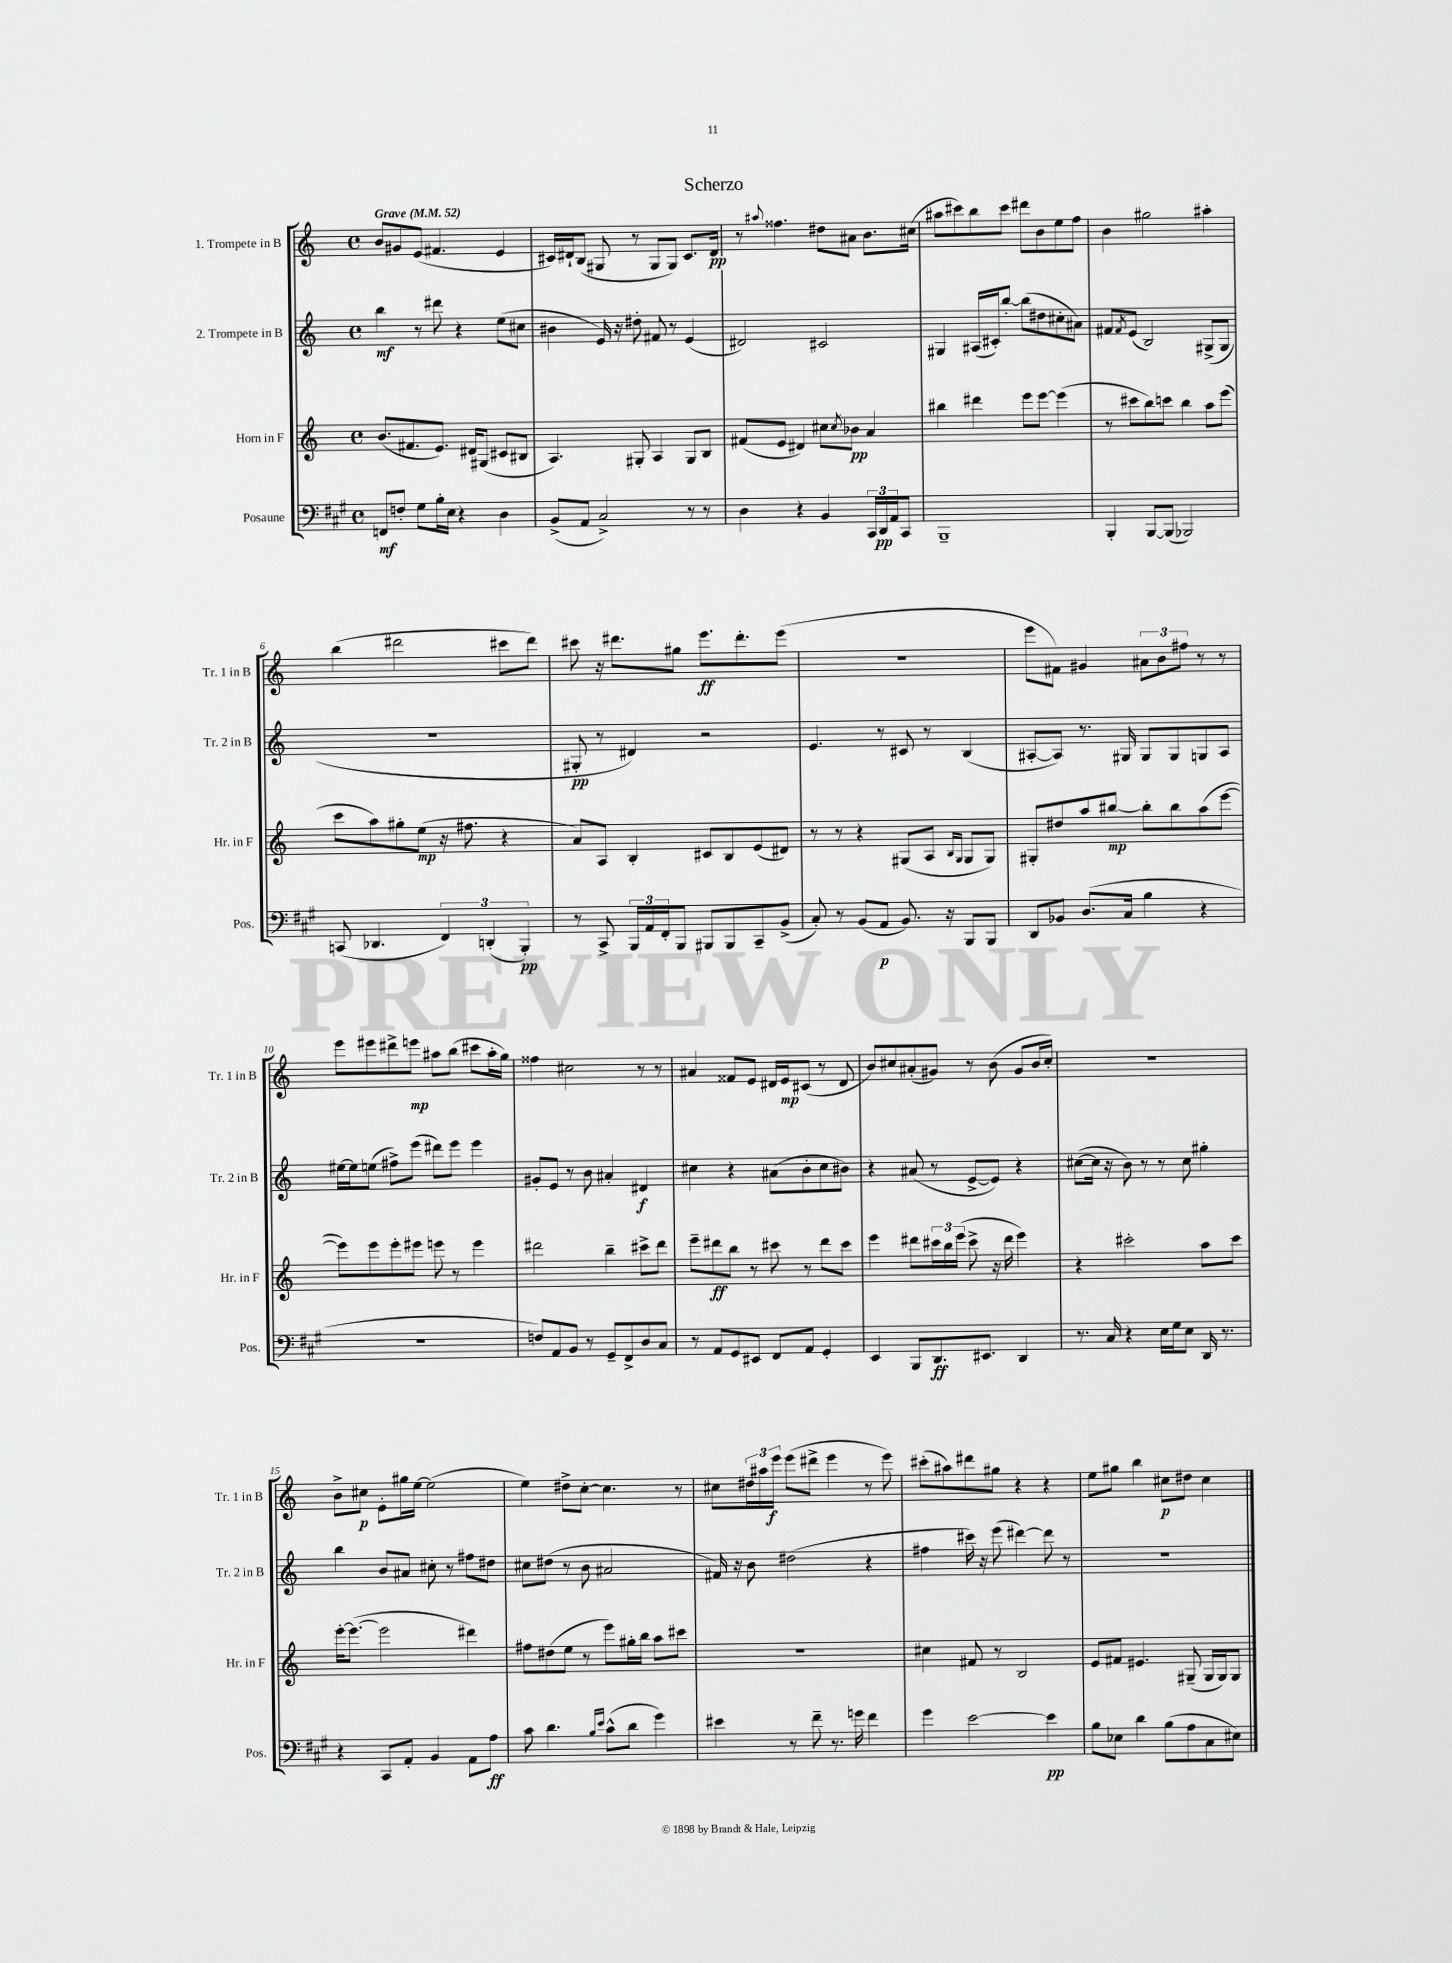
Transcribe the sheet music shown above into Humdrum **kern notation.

**kern	**dynam	**kern	**dynam	**kern	**dynam	**kern	**dynam
*part4	*part4	*part3	*part3	*part2	*part2	*part1	*part1
*staff4	*staff4	*staff3	*staff3	*staff2	*staff2	*staff1	*staff1
*I"Posaune	*	*I"Horn in F	*	*I"2. Trompete in B	*	*I"1. Trompete in B	*
*I'Pos.	*	*I'Hr. in F	*	*I'Tr. 2 in B	*	*I'Tr. 1 in B	*
*clefF4	*	*clefG2	*	*clefG2	*	*clefG2	*
*k[f#c#g#]	*	*k[]	*	*k[]	*	*k[]	*
*M4/4	*	*M4/4	*	*M4/4	*	*M4/4	*
*met(c)	*	*met(c)	*	*met(c)	*	*met(c)	*
*MM52	*	*MM52	*	*MM52	*	*MM52	*
=1	=1	=1	=1	=1	=1	=1	=1
!	!	!	!	!	!	!LO:TX:a:B:t=Grave	!
8FFn/L	mf	(8.b/L	.	4bb\	mf	8b/L	.
8Fn'/J	.	.	.	.	.	8g#X/	.
.	.	8.f#X/	.	.	.	.	.
8G#\L	.	.	.	8r	.	(8e/J	.
16B'\L	.	8.e/J)	.	8ddd#X\	.	4.f#X/	.
16E\JJ	.	.	.	.	.	.	.
4r	.	.	.	4r	.	.	.
.	.	16d#X/KL	.	.	.	.	.
.	.	(8G#X/J	.	.	.	.	.
4D\	.	8c#X/L	.	(8ee\L	.	4e/	.
.	.	8B#X/J	.	8cc#X\J	.	.	.
=2	=2	=2	=2	=2	=2	=2	=2
(8BB^/L	.	4.A/)	.	4b#X\	.	16c#X/LL)	.
.	.	.	.	.	.	16d#X`/J	.
8AA/J	.	.	.	.	.	(8B/J	.
2C#^/)	.	.	.	16e/)	.	8G#X/	.
.	.	.	.	16r	.	.	.
.	.	8G#X'/	.	8dd#X'\	.	8r	.
.	.	4A/	.	8f#X/	.	8G#/L	.
.	.	.	.	8r	.	8G#/J)	.
8r	.	8G#/L	.	(4e/	.	8.c#/L	.
8r	.	8B/J	.	.	.	.	.
.	.	.	.	.	.	16d#/Jk	pp
=3	=3	=3	=3	=3	=3	=3	=3
4D\	.	(8f#X/L	.	2d#X/)	.	8r	.
.	.	.	.	.	.	8qqaa#X/	.
.	.	8e/J	.	.	.	4.ff##X\	.
4r	.	4d#X/)	.	.	.	.	.
4BB/	.	8cc#X\L	.	2c#X/	.	8dd#X\L	.
.	.	8qcc#/	.	.	.	.	.
.	.	8b-X\J	pp	.	.	8a#X\J	.
24CC#/LL	.	4a/	.	.	.	8.b\L	.
24DD/	pp	.	.	.	.	.	.
24AA/J	.	.	.	.	.	.	.
8CC#/J	.	.	.	.	.	.	.
.	.	.	.	.	.	(16cc#X\Jk	.
=4	=4	=4	=4	=4	=4	=4	=4
1BBB~	.	4bb#X\	.	4G#X/	.	8aa#X\L	.
.	.	.	.	.	.	8ccc#X\)	.
.	.	4ddd#X\	.	(16A#X/LL	.	8bb\	.
.	.	.	.	16c#X'/J)	.	.	.
.	.	.	.	[8bb'/J	.	8ccc#\J	.
.	.	8eee\L	.	(8bb\L]	.	8ddd#X\L	.
.	.	[8eee\J	.	8dd#X\	.	8b\	.
.	.	(4eee\]	.	8cc#X'\	.	8ee\	.
.	.	.	.	8a#X\J)	.	8ff\J	.
=5	=5	=5	=5	=5	=5	=5	=5
4BBB'/	.	8r	.	8f#X/L	.	4b\	.
.	.	.	.	8qf#/	.	.	.
.	.	8ccc#X\L	.	(8e/J	.	.	.
[8BBB/L	.	8bb\)	.	2B/)	.	2gg#X\	.
(8BBB/J]	.	8cccn\J	.	.	.	.	.
2BBB-X/)	.	4bb\	.	.	.	.	.
.	.	8aa\L	.	(8G#X^/L	.	4aa#X'\	.
.	.	(8eee\J	.	8G#/J	.	.	.
!!LO:LB:g=z
=6	=6	=6	=6	=6	=6	=6	=6
(8CCn/	.	8ccc\L	.	1r	.	(4bb\	.
4.DD-X/	.	8aa\)	.	.	.	.	.
.	.	8gg#X'\	.	.	.	2ddd#X\	.
.	.	(8ee\J	mp	.	.	.	.
6FF#/)	.	16r	.	.	.	.	.
.	.	8.ff#X\	.	.	.	.	.
(6DDn'/	.	.	.	.	.	.	.
.	.	4r	.	.	.	8ccc#X\L	.
6BBB'/)	pp	.	.	.	.	.	.
.	.	.	.	.	.	8ddd#\J)	.
=7	=7	=7	=7	=7	=7	=7	=7
8r	.	8a/L)	.	8G#X'/	pp	8ccc#X\	.
8CC#^/	.	8A/J	.	8r	.	16r	.
.	.	.	.	.	.	8.ddd#X\L	.
24BBB/LL	.	4B'/	.	4d#X/)	.	.	.
24AA/	.	.	.	.	.	.	.
24FF#'/J	.	.	.	.	.	.	.
8BBB/J	.	.	.	.	.	8gg#X\J	.
8BBB#X/L	.	8c#X/L	.	2r	.	8.eee\L	ff
8BBB#/	.	8B/	.	.	.	.	.
.	.	.	.	.	.	8.ddd#'\	.
8CC#~/	.	(8e/	.	.	.	.	.
(8BB^/J	.	8d#X/J)	.	.	.	(8eee\J	.
=8	=8	=8	=8	=8	=8	=8	=8
8C#'/)	.	8r	.	4.e/	.	1r	.
8r	.	8r	.	.	.	.	.
(8BB/L	.	4r	.	.	.	.	.
8AA/J	p	.	.	8r	.	.	.
8.BB/)	.	(8G#X/L	.	8c#X/	.	.	.
.	.	8A/J	.	8r	.	.	.
16r	.	.	.	.	.	.	.
.	.	16qqB/LL	.	.	.	.	.
.	.	16qqG#/JJ	.	.	.	.	.
8BBB/L	.	8G#/L	.	(4B/	.	.	.
8BBB/J	.	8G#/J)	.	.	.	.	.
=9	=9	=9	=9	=9	=9	=9	=9
8DD/L	.	8G#X'/L	.	[8A#X'/L	.	8eee\L	.
8BB-X/J	.	8dd#X/	.	8A#/J])	.	8f#X\J)	.
(8.D/L	.	8aa/	.	8.r	.	4g#X/	.
.	.	[8bb#X/J	mp	.	.	.	.
16C#/Jk	.	.	.	16G#X/	.	.	.
4B\	.	8bb#'\L]	.	8G#/L	.	12a#X\L	.
.	.	.	.	.	.	12b\	.
.	.	8bb#\	.	8G#/	.	.	.
.	.	.	.	.	.	12ff#X\J	.
4r	.	(8aa\	.	8Gn/	.	8r	.
.	.	[8eee\J	.	8A#/J	.	8r	.
!!LO:LB:g=z
=10	=10	=10	=10	=10	=10	=10	=10
1r	.	8eee\L])	.	[16ee#X\LL	.	8eee\L	.
.	.	.	.	16ee#\J]	.	.	.
.	.	8eee\	.	(8een\J	.	8eee#X\	.
.	.	8eee'\	.	8ff#X^\L)	.	8ddd#X^\	.
.	.	8eee#X\J	.	(8eee\J	.	8eeen\J	mp
.	.	8eeen\	.	8ddd#X\L)	.	8aa#X\L	.
.	.	8r	.	8eee\J	.	(8bb\J	.
.	.	4eee\	.	4eee\	.	8ccc#X\L	.
.	.	.	.	.	.	16aa#'\L	.
.	.	.	.	.	.	16gg\JJ)	.
=11	=11	=11	=11	=11	=11	=11	=11
8Fn/L)	.	2ddd#X\	.	8g#X'/L	.	4ff##X\	.
8AA/	.	.	.	8e/J	.	.	.
8BB/J	.	.	.	8r	.	2cc#X\	.
8r	.	.	.	8b\	.	.	.
8GG#~/L	.	4bb~\	.	4a#X'/	.	.	.
8FF#^/	.	.	.	.	.	.	.
8D/	.	8ccc#X^\L	.	4d#X/	f	8r	.
8C#/J	.	8ddd#\J	.	.	.	8r	.
=12	=12	=12	=12	=12	=12	=12	=12
8r	.	8eee~\L	.	4cc#X\	.	4a#X/	.
8AA/L	.	8ddd#X\	ff	.	.	.	.
8GG#/	.	8bb\J	.	4r	.	8f##X/L	.
8EE#X/J	.	8r	.	.	.	8e/J	.
8FF#/L	.	8ccc#X\	.	(8a#X\L	.	16d#X/LL	.
.	.	.	.	.	.	16e/J	mp
8AA/J	.	8r	.	8b'\	.	(8c#X/J	.
4GG#'/	.	8ddd#\L	.	8cc#\	.	8r	.
.	.	8ccc#\J	.	8b#X\J)	.	8d#/	.
=13	=13	=13	=13	=13	=13	=13	=13
4EE/	.	4eee\	.	4r	.	8b/L)	.
.	.	.	.	.	.	8cc#X/	.
8BBB/L	.	8ddd#X\L	.	(8a#X/	.	(8a#X'/	.
8.DD/	ff	24ccc#X\L	.	8r	.	8g#X/J)	.
.	.	24bb\	.	.	.	.	.
.	.	(24eee\JJ	.	.	.	.	.
.	.	8ccc#^\	.	[8e^/L	.	8r	.
8.EE#X/J	.	.	.	.	.	.	.
.	.	16r	.	8e/J])	.	(8b\	.
.	.	16ddd#\	.	.	.	.	.
4DD/	.	4eee\)	.	4r	.	8g#/L	.
.	.	.	.	.	.	16b/L	.
.	.	.	.	.	.	16cc#'/JJ)	.
=14	=14	=14	=14	=14	=14	=14	=14
8.r	.	4r	.	([8cc#X\L	.	1r	.
.	.	.	.	16cc#\Jk]	.	.	.
16C#/	.	.	.	16r	.	.	.
4r	.	2ccc#X'\	.	8b\)	.	.	.
.	.	.	.	8r	.	.	.
16E\LL	.	.	.	8r	.	.	.
16G#\J	.	.	.	.	.	.	.
8E\J	.	.	.	8cc#\	.	.	.
16DD/	.	8aa\L	.	4gg#X'\	.	.	.
8.r	.	.	.	.	.	.	.
.	.	8ccc#\J	.	.	.	.	.
!!LO:LB:g=z
=15	=15	=15	=15	=15	=15	=15	=15
4r	.	[16eee'\KL	.	4bb\	.	8b^\L	.
.	.	(8.eee\J_	.	.	.	.	.
.	.	.	.	.	.	8cc#X\J	p
8CC#/L	.	2eee\]	.	8b/L	.	8e'\L	.
8AA'/J	.	.	.	8a#X/J	.	16gg#X\L	.
.	.	.	.	.	.	[16ee\JJ	.
4BB/	.	.	.	8cc#X'\	.	(2ee\]	.
.	.	.	.	8r	.	.	.
8AA\L	.	4ddd#X\)	.	8ff#X\L	.	.	.
8A\J	ff	.	.	8dd#X\J	.	.	.
=16	=16	=16	=16	=16	=16	=16	=16
8c#\	.	8ff#X\L	.	8cc#X\L	.	4ee\)	.
4.d\	.	(8dd#X\	.	(8dd#X\J	.	.	.
.	.	8ee\J	.	8r	.	8dd#X^\L	.
.	.	8r	.	8b\	.	[8cc'\J	.
16qqB/LL	.	.	.	.	.	.	.
16qqe/JJ	.	.	.	.	.	.	.
(8c#^^\L	.	8eee\L)	.	2a#X/	.	4.cc\]	.
8d\J	.	16gg#X'\L	.	.	.	.	.
.	.	16bb\JJ	.	.	.	.	.
4g#\)	.	8aa\L	.	.	.	.	.
.	.	8ccc#X\J	.	.	.	8r	.
=17	=17	=17	=17	=17	=17	=17	=17
4e#X\	.	1r	.	16f#X/)	.	8cc#X\L	.
.	.	.	.	16r	.	.	.
.	.	.	.	8b\	.	24dd#X\L	.
.	.	.	.	.	.	24aa#X\	.
.	.	.	.	.	.	24eee\JJ	f
8r	.	.	.	(2dd#X\	.	(8eee\L	.
8f#~\	.	.	.	.	.	8ddd#X^\J	.
8.r	.	.	.	.	.	4eee\	.
16gn\	.	.	.	.	.	.	.
4f#\	.	.	.	4r	.	8r	.
.	.	.	.	.	.	8eee\)	.
=18	=18	=18	=18	=18	=18	=18	=18
4g#\	.	4cc#X\	.	4ff#X\	.	(8ccc#X'\L	.
.	.	.	.	.	.	8aa#X\)	.
[2e\	.	8f#X/	.	16ccc#X\)	.	8ddd#X\	.
.	.	.	.	16r	.	.	.
.	.	8r	.	(8eee\	.	8gg#X\J	.
.	.	2B/	.	[4ddd#X\)	.	4r	.
4e\]	pp	.	.	8ddd#\]	.	4r	.
.	.	.	.	8r	.	.	.
=19	=19	=19	=19	=19	=19	=19	=19
8B\L	.	8e/L	.	1r	.	8ee\L	.
8E-X\J	.	8f#X/J	.	.	.	8gg#X\J	.
4d\	.	4.e#X/	.	.	.	4bb\	.
(8B\L	.	.	.	.	.	8cc#X\L	p
8A\	.	(8G#X~/	.	.	.	8dd#X\J	.
8C#\	.	16G#/LL	.	.	.	4cc#\	.
.	.	16G#/J)	.	.	.	.	.
8E#X\J)	.	8G#/J	.	.	.	.	.
==	==	==	==	==	==	==	==
*-	*-	*-	*-	*-	*-	*-	*-
